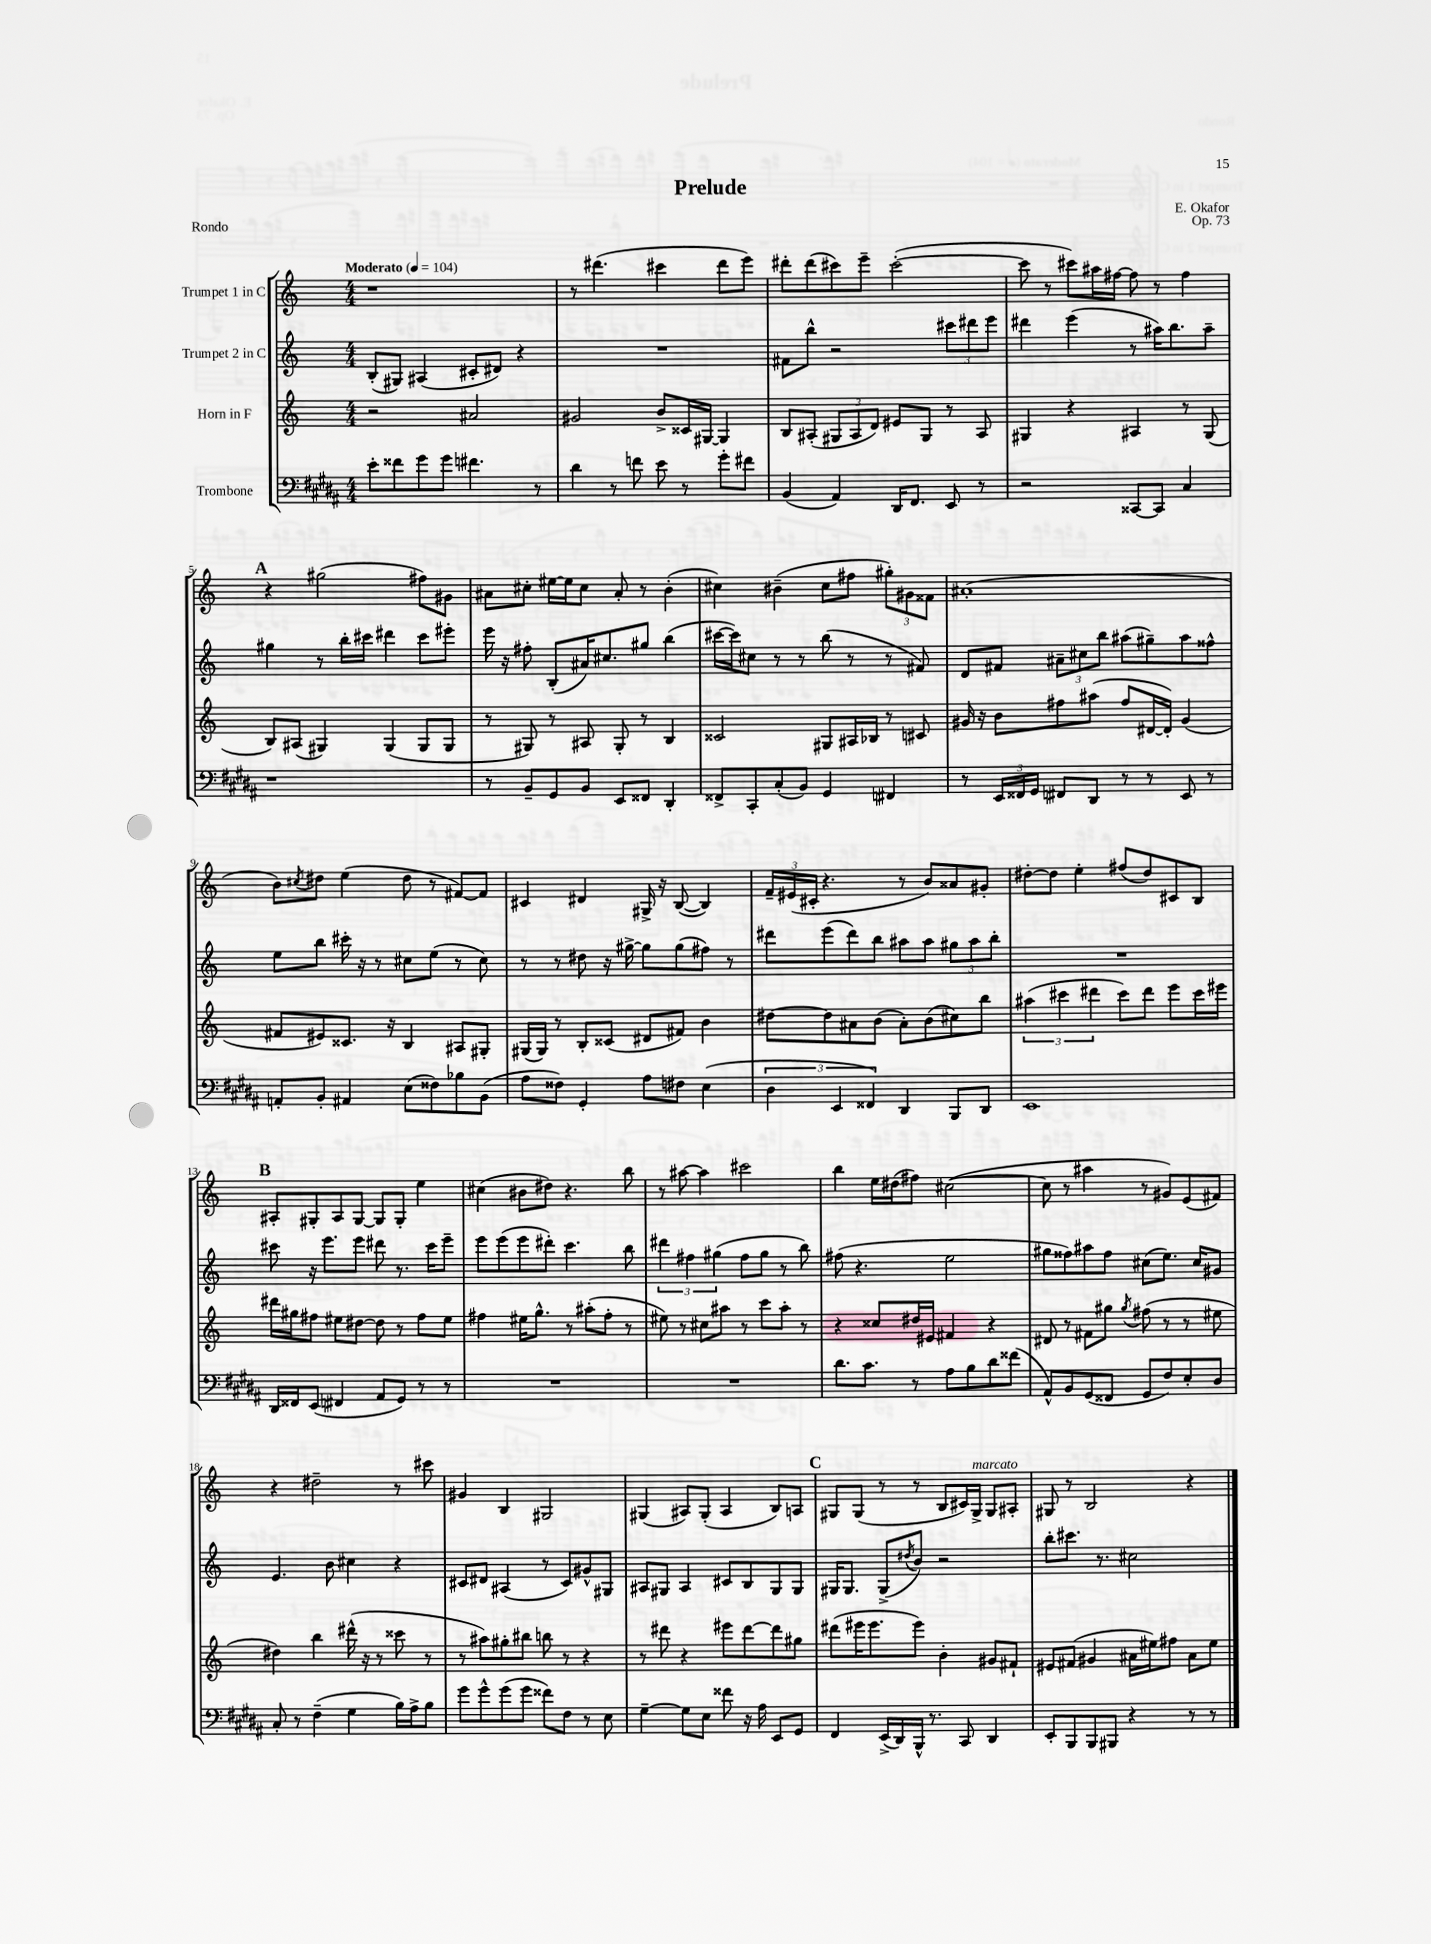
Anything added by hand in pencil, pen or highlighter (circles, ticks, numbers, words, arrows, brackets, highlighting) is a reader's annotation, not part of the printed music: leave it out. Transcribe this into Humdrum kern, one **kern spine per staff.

**kern	**kern	**kern	**kern
*staff4	*staff3	*staff2	*staff1
*clefF4	*clefG2	*clefG2	*clefG2
*k[f#c#g#d#a#]	*k[]	*k[]	*k[]
*M4/4	*M4/4	*M4/4	*M4/4
*MM104	*MM104	*MM104	*MM104
8e'	2r	(8B'	1r
8f##	.	8G#)	.
8g#	.	(4A#	.
8g#	.	.	.
4.f#	2a#	8c#'	.
.	.	8d#)	.
.	.	4r	.
8r	.	.	.
=	=	=	=
4d#	2g#	1r	8r
.	.	.	(4.ddd#
8r	.	.	.
8f	.	.	.
8e	8b^	.	4ccc#
8r	16c##	.	.
.	[16G#	.	.
8g#'	4G#]	.	8ddd#
8f#	.	.	8eee)
=	=	=	=
(4BB	8B	8f#	8ddd#'
.	(8A#'	8bb^^	(8ddd#
4AA#)	12G#	2r	8ccc#)
.	12A#	.	.
.	.	.	8eee~
.	12d)	.	.
16DD#	8e#	.	([2ccc#'
8.FF#	.	.	.
.	8G#	.	.
8EE	8r	12ccc#	.
.	.	12ddd#	.
8r	8A#	.	.
.	.	12eee	.
=	=	=	=
2r	4G#	4ddd#	8ccc#]
.	.	.	8r
.	4r	(4eee	8ccc#)
.	.	.	16aa#
.	.	.	[16ff#
[8CC##	4A#	8r	8ff#]
8CC##]	.	16aa#)	8r
.	.	8.bb	.
4C#	8r	.	4ff#
.	(8G#	8aa#~	.
=	=	=	=
1r	8B)	4gg#	4r
.	(8A#	.	.
.	4G#)	8r	(2gg#
.	.	16bb'	.
.	.	16ccc#	.
.	(4G#	4ddd#	.
.	8G#	8ccc#	8ff#)
.	8G#	8eee#'	8g#
=	=	=	=
8r	8r	16eee	8a#
.	.	16r	.
8BB~	8G#)	8ff#'	8cc#'
8GG#	8r	(8B'	[16ee#
.	.	.	16ee#]
8BB	8A#	16a#)	8cc#
.	.	8.cc#	.
8EE	8G#'	.	8a#'
8FF##	8r	8gg#	8r
4DD#'	4B	(4bb	(4b'
=	=	=	=
8FF##^	2c##	[16ccc#	4cc#)
.	.	16ccc#])	.
8CC#'	.	8cc#	.
(8C#'	.	8r	(4b#~
8BB)	.	8r	.
4GG#	8G#	(8bb	8cc#
.	16A#	8r	8ff#
.	16B-	.	.
4FF#	8r	8r	12gg#')
.	.	.	12g#
.	8c#	8f#)	.
.	.	.	12f##
=	=	=	=
8r	16g#	8d	(1a#'
.	16r	.	.
24EE	8b	8f#	.
24FF##	.	.	.
24GG#	.	.	.
8FF#	8ff#	12a#~	.
.	.	12cc#	.
8DD#	(8aa#	.	.
.	.	12bb	.
8r	8ff#	(8aa#	.
8r	[16d#	8gg#~)	.
.	16d#'])	.	.
8EE	(4g#	8aa#	.
8r	.	8ff##^^	.
=	=	=	=
8AA'	8f#	8ee	8b)
.	.	.	8qcc#
8BB'	8e#)	8bb	8dd#
4AA#	8.c##	16ccc#'	(4ee
.	.	16r	.
.	.	8r	.
.	16r	.	.
(8E	4B	8cc#	8dd#
8F##)	.	(8ee	8r
8B-	8A#	8r	[8f#)
(8BB	8G#'	8cc#)	8f#]
=	=	=	=
8A#	(16G#	8r	4c#
.	16G#)	.	.
8F##)	8r	8r	.
4GG#'	8B'	8dd#	4d#
.	(8c##	16r	.
.	.	[16gg#^	.
8A#	8d#	8gg#]	16G#^
.	.	.	16r
8F#	8f#)	(8gg#	([8B
(4E	4b	8ff#)	4B])
.	.	8r	.
=	=	=	=
6D#	[8dd#	8ddd#	24f~
.	.	.	(24e#
.	.	.	24c#'
.	8dd#]	(8eee	4.r
6EE	.	.	.
.	8a#	8ddd#)	.
6FF##)	.	.	.
.	(8b	8bb	.
4DD#	8a#')	8aa#	8r
.	(8b	8aa#	8b)
8BBB	8cc#)	12gg#	8a##
.	.	12aa#	.
8DD#	8bb	.	8g#'
.	.	12bb'	.
=	=	=	=
1EE	(6aa#	1r	[8dd#'
.	.	.	8dd#]
.	6ccc#	.	.
.	.	.	4ee'
.	6ddd#	.	.
.	8ccc#)	.	(8ff#
.	8ddd#	.	8dd#)
.	8eee	.	8c#
.	16ccc#	.	8B
.	16eee#	.	.
=	=	=	=
16DD#	16ddd#	8ccc#	8A#'
16FF##	16gg#	.	.
(8EE	8ff#	16r	8G#'
.	.	8.eee	.
4FF#	8ee#	.	8A#
.	[8dd#	8eee	[8G#
8AA#	8dd#]	8ddd#	8G#]
8GG#)	8r	8.r	8G#'
8r	8ff#	.	4ee
.	.	16ccc#	.
8r	8ee#	8eee~	.
=	=	=	=
1r	4ff#	8eee	(4cc#
.	.	(8eee	.
.	16ee#	8eee	8b#
.	8.gg^^	.	.
.	.	8ddd#')	8dd#)
.	8r	4.ccc	4.r
.	(8aa#'	.	.
.	8ff#'	.	.
.	8r	8bb	8bb
=	=	=	=
1r	8ee#)	6ddd#	8r
.	8r	.	[8aa#
.	.	6ff#	.
.	8cc#	.	4aa#]
.	.	(6gg#	.
.	8aa#	.	.
.	8r	8ff#	2ccc#
.	8ccc	8gg#	.
.	8aa#'	8r	.
.	8r	8bb)	.
=	=	=	=
8.d#	4r	(8ff#	4bb
.	.	4.r	.
8.c#	.	.	.
.	8cc##	.	16ee
.	.	.	(16dd#
8r	16dd#	.	8ff#)
.	16e#	.	.
8A#	4f#	2ee	([2cc#
8B	.	.	.
8d#	4r	.	.
(8f##	.	.	.
=	=	=	=
8AA#^^)	8d#	8gg#	8cc#]
8BB	8r	8ff##)	8r
(8GG#	8f#	8aa#	4aa#
8FF##	8gg#	8ff##	.
.	8qgg#	.	.
8GG#	(8ff#	(8cc#	8r
8F#)	8r	8.ee)	8g#)
8E'	8r	.	(8e
.	.	16cc#	.
8D#	8ee#	8g#	8f#)
=	=	=	=
8C#'	4dd#)	4.e	4r
8r	.	.	.
(4F#~	4bb	.	2dd#~
.	.	8b	.
4G#	(16ddd#^^	4cc#	.
.	16r	.	.
.	8r	.	.
16B)	8ccc##	4r	8r
16A#^	.	.	.
8B	8r	.	8ccc#
=	=	=	=
8g#	8r	8c#	4g#
8g#^^	8aa#)	8d#	.
(8g#	8gg#'	(4A#	4B
8g#	8bb#	.	.
8f##)	8bb	8r	2G#
8F#	8r	8c#)	.
8r	4r	8g#^^	.
8E	.	8G#	.
=	=	=	=
[4G#~	8r	8A#	(4G#
.	8ddd#	8G#	.
8G#]	4r	4A#	8A#)
8E	.	.	(8G#'
8f##	8eee#	8c#	4A#
16r	[8ddd#	8B	.
16A#	.	.	.
8EE	8ddd#]	8G#	8B)
8GG#	8gg#	8G#	8A
=	=	=	=
4FF#	(8ddd#	16G#	8G#
.	.	8.G#	.
.	16eee#	.	(8G#
.	8.eee#	.	.
(16EE^	.	(8G#^	8r
16DD#)	.	.	.
.	.	8qdd#	.
16BBB^^	8eee#)	8b)	8r
8.r	.	.	.
.	4b'	2r	8B
8CC#	.	.	16c#)
.	.	.	16G#^
4DD#	8g#	.	8G#
.	8f#`	.	8A#'
=	=	=	=
8EE'	8e#	8bb'	8G#
8BBB	(8f#	8.ccc#	8r
8BBB	4g#	.	2B
.	.	8.r	.
8BBB#	.	.	.
4r	16a#	2cc#	.
.	16ee#)	.	.
.	8ff#	.	.
8r	8a#	.	4r
8r	8ee#	.	.
==	==	==	==
*-	*-	*-	*-
